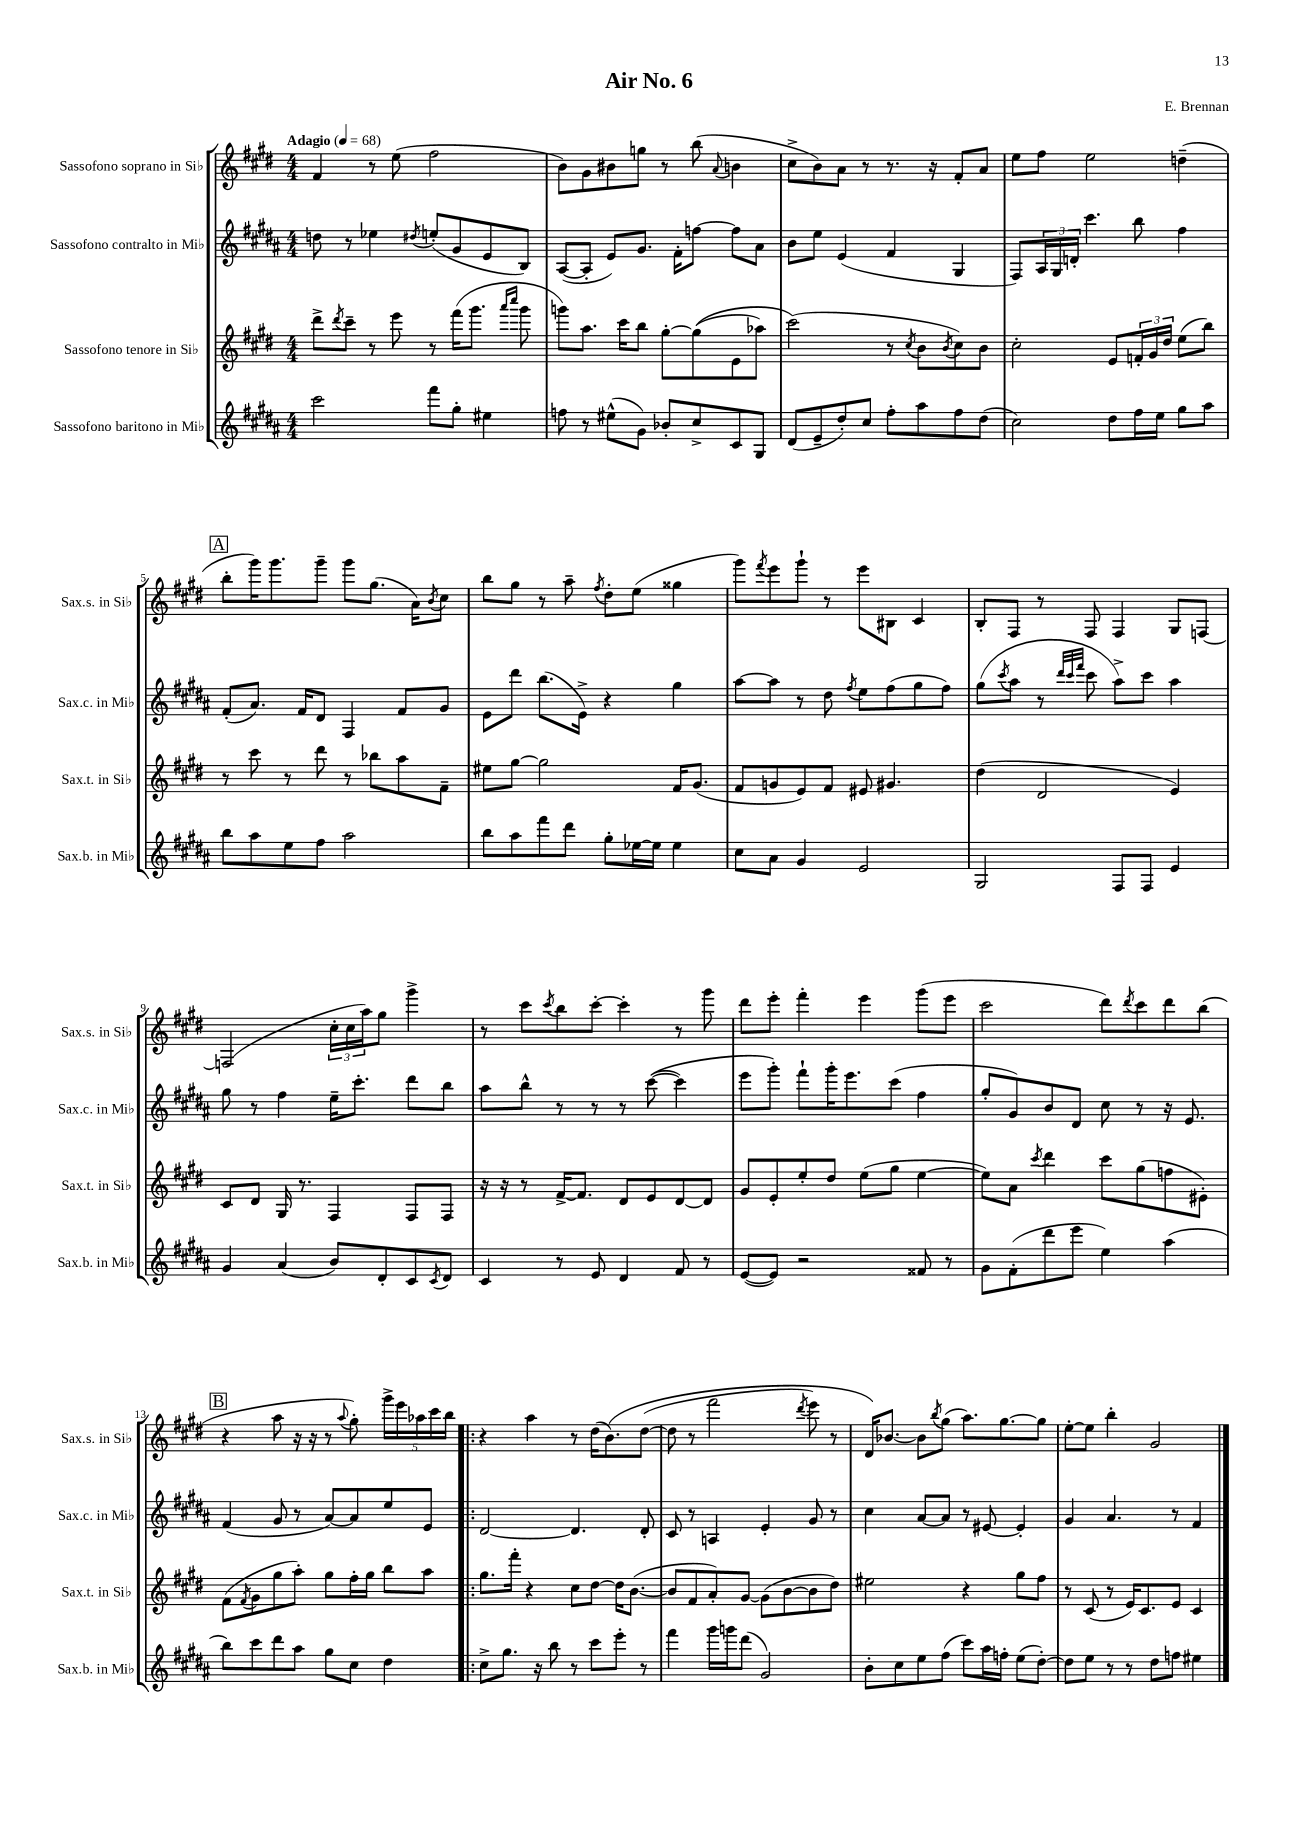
\header { title = "Air No. 6" composer = "E. Brennan" }
<<
\new StaffGroup <<
\new Staff = "s0" \with { instrumentName = "Sassofono soprano in Sib" shortInstrumentName = "Sax.s. in Sib" } {
    \clef treble \key e \major \numericTimeSignature \time 4/4 \tempo "Adagio" 4 = 68
    fis'4 r8 e''8( fis''2 |
    b'8) gis'8 bis'8 g''8 r8 b''8( \appoggiatura { a'8 } b'4 |
    cis''8-> b'8) a'8 r8 r8. r16 fis'8-. a'8 |
    e''8 fis''8 e''2 d''4--( |
    \mark \markup { \box "A" } b''8-. gis'''16) gis'''8. gis'''8-- gis'''8 gis''8.( a'16) \acciaccatura { b'8 } cis''8 |
    b''8 gis''8 r8 a''8-- \acciaccatura { fis''8 } dis''8-. e''8( gisis''4 |
    gis'''8) \acciaccatura { fis'''8 } e'''8 gis'''8-! r8 e'''8 bis8 cis'4 |
    b8-. fis8 r8 fis8 fis4 gis8 f8~ |
    f2( \tuplet 3/2 { cis''16-. cis''16 a''16) } gis''8 gis'''4-> |
    r8 cis'''8 \acciaccatura { cis'''8 } b''8 cis'''8~-. cis'''4-. r8 gis'''8 |
    dis'''8 e'''8-. fis'''4-. e'''4 gis'''8( e'''8 |
    cis'''2 dis'''8) \acciaccatura { dis'''8 } cis'''8 dis'''8 b''8( |
    \mark \markup { \box "B" } r4 a''8 r16 r16 r8 \appoggiatura { a''8 } gis''8-.) \tuplet 5/4 { gis'''16-> e'''16 aes''16 cis'''16 b''16 } |
    \bar ".|:" r4 a''4 r8 dis''16( b'8.)\( dis''8~( |
    dis''8 r8 fis'''2 \acciaccatura { dis'''8 } e'''8) r8 |
    dis'16\) bes'8.~ bes'8 \acciaccatura { b''8 } gis''8( a''8.) gis''8.~ gis''8 |
    e''8~-. e''8 b''4-. gis'2 \bar "|." |
}
\new Staff = "s1" \with { instrumentName = "Sassofono contralto in Mib" shortInstrumentName = "Sax.c. in Mib" } {
    \clef treble \key b \major \numericTimeSignature \time 4/4
    d''8 r8 ees''4 \acciaccatura { dis''8 } e''8-.( gis'8 e'8 b8) |
    ais8~( ais8-. e'8) gis'8. fis'16-. f''8~ f''8 ais'8 |
    b'8 e''8 e'4( fis'4 gis4 |
    fis8) \tuplet 3/2 { ais16 gis16 d'16-. } cis'''4. b''8 fis''4 |
    \mark \markup { \box "A" } fis'8-.( ais'8.) fis'16 dis'8 fis4 fis'8 gis'8 |
    e'8 dis'''8 b''8.( e'16->) r4 gis''4 |
    ais''8~ ais''8 r8 dis''8 \acciaccatura { fis''8 } e''8 fis''8( gis''8 fis''8) |
    gis''8( \acciaccatura { cis'''8 } ais''8 r8 \grace { dis'''32 cis'''32 fis'''32 } cis'''8 ais''8->) cis'''8 ais''4 |
    gis''8 r8 fis''4 e''16-- cis'''8.-. dis'''8 b''8 |
    ais''8 b''8-^ r8 r8 r8 cis'''8~(\( cis'''4) |
    e'''8 gis'''8-.\) fis'''8-! gis'''16-. e'''8. cis'''8( fis''4 |
    gis''8-. gis'8) b'8 dis'8 cis''8 r8 r16 e'8. |
    \mark \markup { \box "B" } fis'4( gis'8 r8 ais'8~) ais'8 e''8 e'8 |
    \bar ".|:" dis'2~ dis'4. dis'8-. |
    cis'8 r8 a4 e'4-. gis'8 r8 |
    cis''4 ais'8~ ais'8 r8 eis'8~ eis'4-. |
    gis'4 ais'4. r8 fis'4 \bar "|." |
}
\new Staff = "s2" \with { instrumentName = "Sassofono tenore in Sib" shortInstrumentName = "Sax.t. in Sib" } {
    \clef treble \key e \major \numericTimeSignature \time 4/4
    dis'''8-> \acciaccatura { dis'''8 } cis'''8-- r8 e'''8 r8 fis'''16( gis'''8. \grace { a'''16 cis''''16 } gis'''8 |
    g'''8) a''8. cis'''16 b''8 gis''8~-. gis''8(\( e'8 aes''8) |
    cis'''2(\) r8 \acciaccatura { cis''8 } b'8 \acciaccatura { b'8 } cis''8) b'8 |
    cis''2-. e'8 \tuplet 3/2 { f'16-. gis'16 dis''16 } e''8( b''8) |
    \mark \markup { \box "A" } r8 cis'''8 r8 dis'''8 r8 bes''8 a''8 fis'8-- |
    eis''8 gis''8~ gis''2 fis'16 gis'8.( |
    fis'8 g'8 e'8) fis'8 eis'8 gis'4. |
    dis''4( dis'2 e'4) |
    cis'8 dis'8 gis16 r8. fis4 fis8 fis8 |
    r16 r16 r8 fis'16~-> fis'8. dis'8 e'8 dis'8~ dis'8 |
    gis'8 e'8-. e''8-. dis''8 e''8( gis''8 e''4~ |
    e''8) a'8 \acciaccatura { cis'''8 } dis'''4 cis'''8 gis''8( f''8 eis'8-.) |
    \mark \markup { \box "B" } fis'8( \acciaccatura { fis'8 } gis'8 gis''8 a''8-.) gis''8 fis''16-. gis''16 b''8 a''8 |
    \bar ".|:" gis''8. fis'''16-. r4 cis''8 dis''8~ dis''16 b'8.~( |
    b'8 fis'8 a'8-.) gis'8~ gis'8( b'8~ b'8 dis''8) |
    eis''2 r4 gis''8 fis''8 |
    r8 cis'8( r8 e'16) cis'8. e'8 cis'4 \bar "|." |
}
\new Staff = "s3" \with { instrumentName = "Sassofono baritono in Mib" shortInstrumentName = "Sax.b. in Mib" } {
    \clef treble \key b \major \numericTimeSignature \time 4/4
    cis'''2 fis'''8 gis''8-. eis''4 |
    f''8 r8 eis''8-^( gis'8) bes'8-. cis''8-> cis'8 gis8 |
    dis'8( e'8-- dis''8-.) cis''8 fis''8-. ais''8 fis''8 dis''8( |
    cis''2) dis''8 fis''16 e''16 gis''8 ais''8 |
    \mark \markup { \box "A" } b''8 ais''8 e''8 fis''8 ais''2 |
    b''8 ais''8 fis'''8 dis'''8 gis''8-. ees''16~ ees''16 ees''4 |
    cis''8 ais'8 gis'4 e'2 |
    gis2 fis8 fis8 e'4 |
    gis'4 ais'4( b'8) dis'8-. cis'8 \acciaccatura { cis'8 } dis'8 |
    cis'4 r8 e'8 dis'4 fis'8 r8 |
    e'8~( e'8) r2 fisis'8 r8 |
    gis'8 fis'8-.( dis'''8 e'''8 e''4) ais''4( |
    \mark \markup { \box "B" } b''8) cis'''8 dis'''8 ais''8 gis''8 cis''8 dis''4 |
    \bar ".|:" cis''8-> gis''8. r16 b''8 r8 cis'''8 e'''8-. r8 |
    fis'''4 gis'''16 g'''16 dis'''8( gis'2) |
    b'8-. cis''8 e''8 fis''8( cis'''8) ais''16 f''16-. e''8( dis''8~-.) |
    dis''8 e''8 r8 r8 dis''8 f''8 eis''4 \bar "|." |
}
>>
>>
